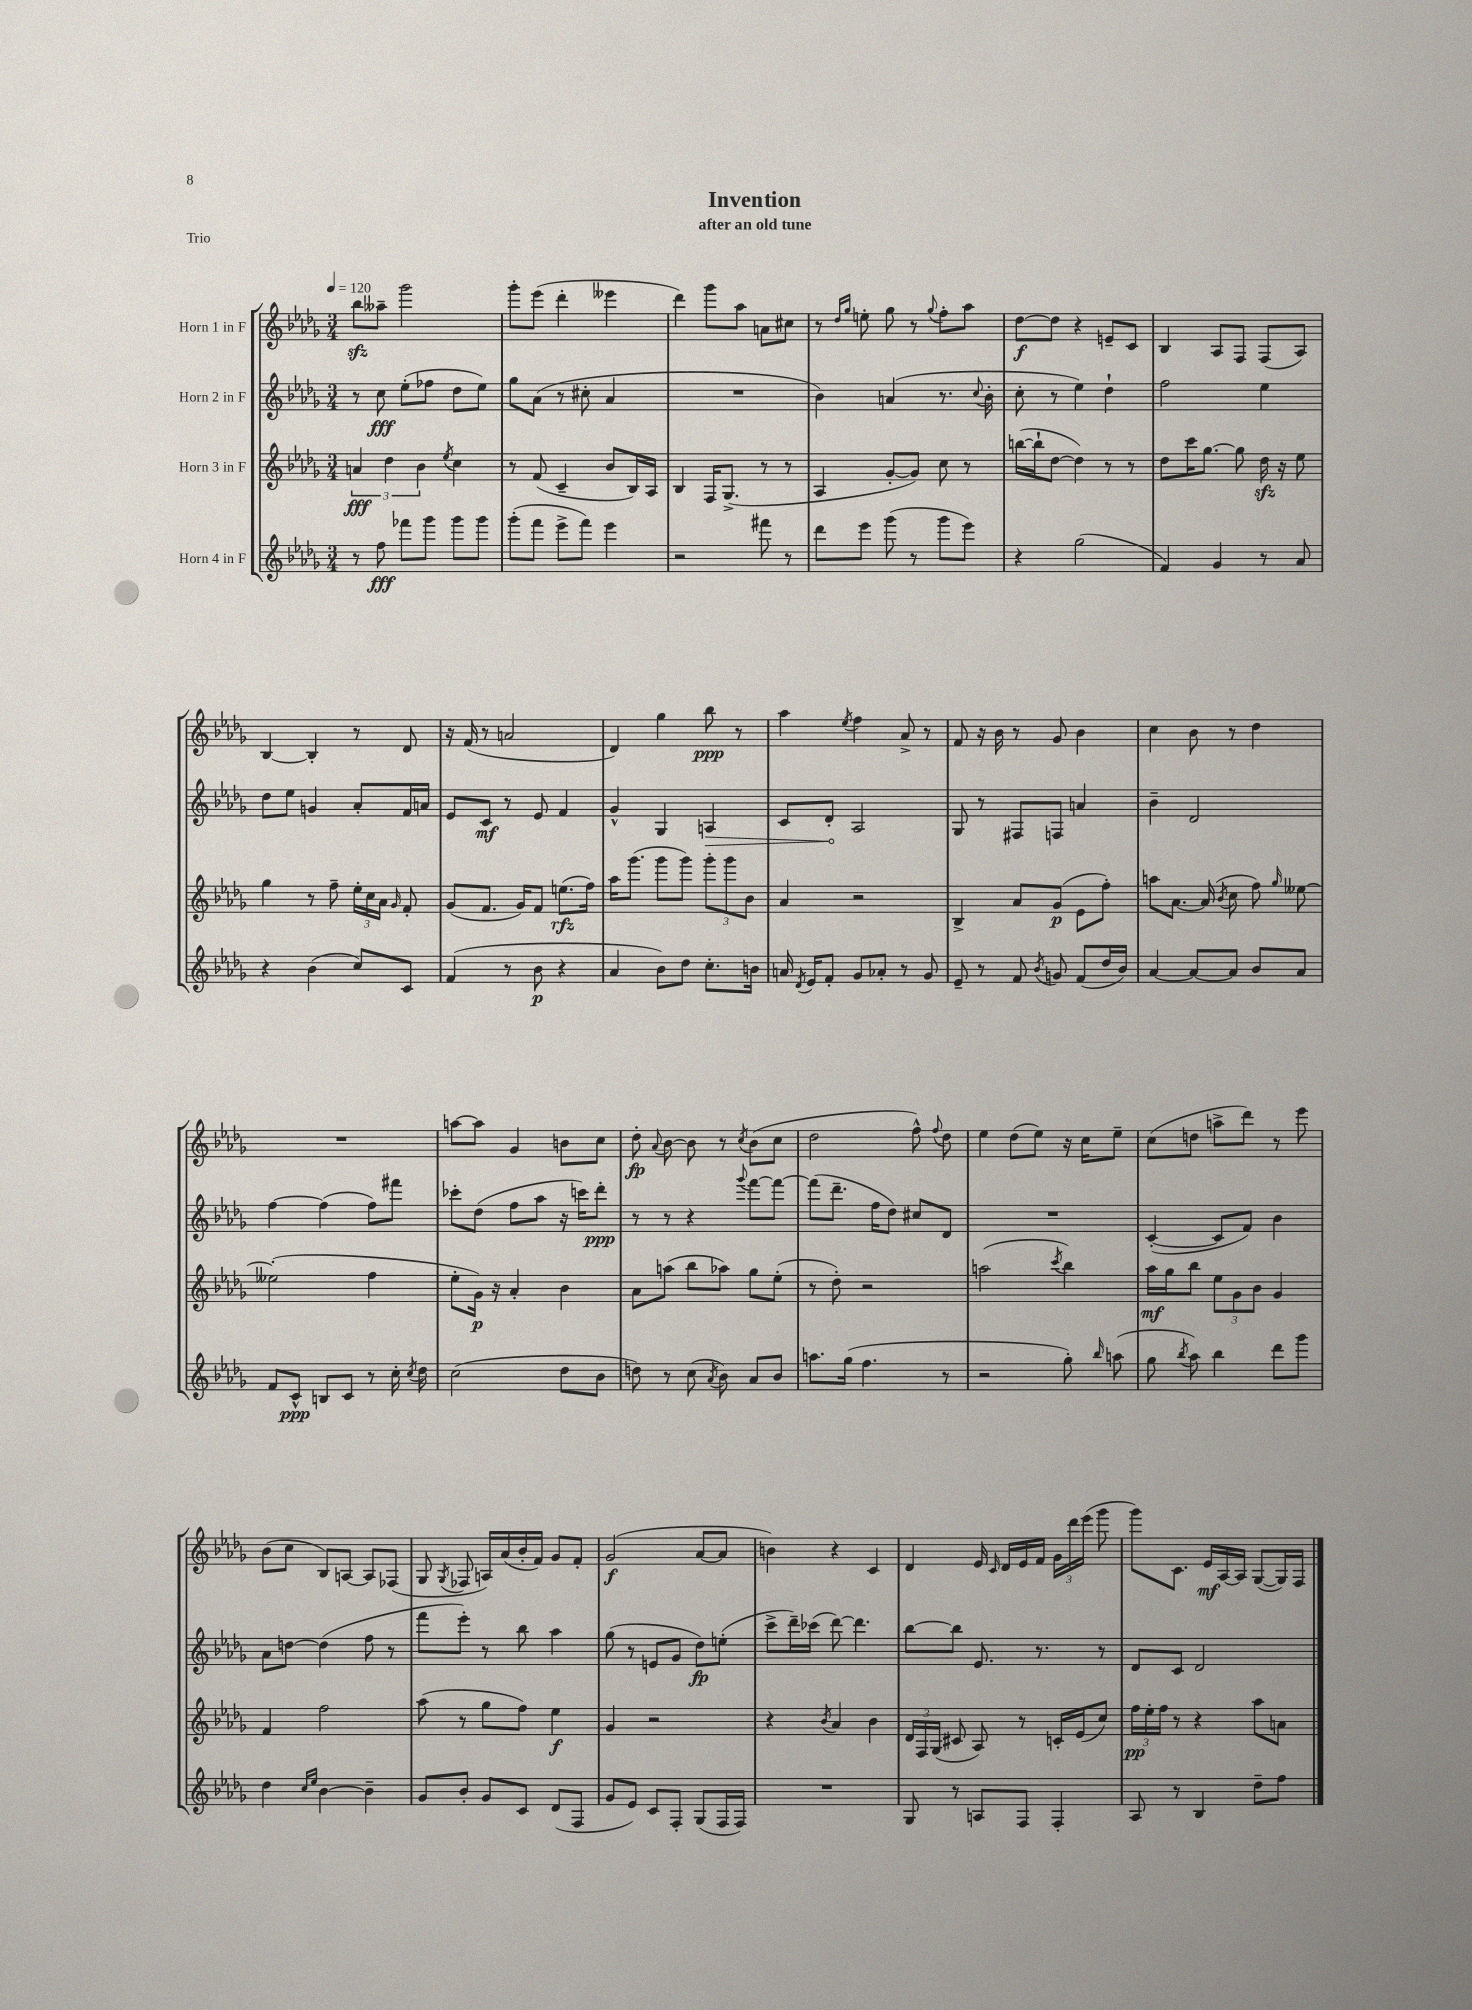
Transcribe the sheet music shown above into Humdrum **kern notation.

**kern	**kern	**kern	**kern
*staff4	*staff3	*staff2	*staff1
*clefG2	*clefG2	*clefG2	*clefG2
*k[b-e-a-d-g-]	*k[b-e-a-d-g-]	*k[b-e-a-d-g-]	*k[b-e-a-d-g-]
*M3/4	*M3/4	*M3/4	*M3/4
*MM120	*MM120	*MM120	*MM120
8r	6a/	8r	8bb-\L
8ff\	.	8cc\	8aa--~\J
.	6dd-\	.	.
8fff-\L	.	(8ee-'\L	2ggg-\
.	6b-\	.	.
8ggg-\J	.	8ff-\J	.
.	8qee-/	.	.
8ggg-\L	4cc\	8dd-\L	.
8ggg-\J	.	8ee-\J)	.
=	=	=	=
(8ggg-'\L	8r	8gg-\L	8ggg-'\L
8fff\J	(8f/	(8a-\J	(8eee-\J
8eee-^\L	4c~/	8r	4ddd-'\
8fff\J)	.	8cc#'\	.
4eee-\	8b-/L	4a-/	4eee--\
.	16B-/L)	.	.
.	16A-/JJ	.	.
=	=	=	=
2r	4B-/	2.r	4ddd-\)
.	16F/LK	.	8ggg-\L
.	(8.G-^/J	.	.
.	.	.	8aa-\J
8fff#\	8r	.	8a\L
8r	8r	.	8cc#\J
=	=	=	=
8ddd-\L	4A-/	4b-\)	8r
.	.	.	16qqdd-/LL
.	.	.	16qqgg-/JJ
8eee-\J	.	.	8ee'\
(8ggg-\	[8g-'/L	(4a/	8gg-\
8r	8g-/]J)	.	8r
.	.	.	8qqgg-/
8ggg-\L	8cc\	8.r	8ff'\L
8eee-\J)	8r	.	8aa-\J
.	.	8qqcc/	.
.	.	16b-'\	.
=	=	=	=
4r	([16bb\LL	8cc'\	[8dd-\L
.	16bb`\]J	.	.
.	[8dd-\J	8r	8dd-\]J
(2gg-\	4dd-\])	4ee-\)	4r
.	8r	4dd-`\	8e~/L
.	8r	.	8c/J
=	=	=	=
4f/)	8dd-\L	2ff\	4B-/
.	16ccc\K	.	.
.	[8.gg-\J	.	.
4g-/	.	.	8A-/L
.	8gg-\]	.	8F/J
8r	16dd-\	4ee-\	(8F/L
.	16r	.	.
8a-/	8ee-\	.	8A-/J)
=	=	=	=
4r	4gg-\	8dd-\L	[4B-/
.	.	8ee-\J	.
(4b-\	8r	4g/	4B-'/]
.	8ff~\	.	.
8cc/L)	24ee-'\LL	8a-'/L	8r
.	24cc\	.	.
.	24a-\JJ	.	.
.	16qqg-/	.	.
8c/J	8f'/	16f/L	8d-/
.	.	16a/JJ	.
=	=	=	=
(4f/	(8g-/L	8e-/L	16r
.	.	.	(16f/
.	8.f/J	8c/J	8r
8r	.	8r	2a/
.	16g-/LK)	.	.
8b-\	8f/J	8e-/	.
4r	(8.ee\L	4f/	.
.	16ff\Jk)	.	.
=	=	=	=
4a-/	16aa-\LK	4g-^^/	4d-/)
.	(8.ggg-\J	.	.
8b-\L)	8ggg-\L	4G-/	4gg-\
8dd-\J	8ggg-\J)	.	.
8.cc'\L	12ggg-'\L	4A/	8bb-\
.	12ggg-\	.	.
.	.	.	8r
.	12b-\J	.	.
16b\Jk	.	.	.
=	=	=	=
16a/	4a-/	8c/L	4aa-\
8qd-/	.	.	.
16e-/LK	.	.	.
8f'/J	.	8d-'/J	.
.	.	.	8qee-/
8g-/L	2r	2A-/	4ff\
8a-'/J	.	.	.
8r	.	.	8a-^/
8g-/	.	.	8r
=	=	=	=
8e-~/	4B-^/	8G-/	8f/
8r	.	8r	16r
.	.	.	16b-\
8f/	8a-/L	8F#/L	8r
8qb-/	.	.	.
8g/	(8g-/J	8F/J	8g-/
(8f/L	8e-\L	4a/	4b-\
16dd-/L	8ff'\J)	.	.
16b-/JJ)	.	.	.
=	=	=	=
[4a-/	8aa\L	4b-~\	4cc\
.	[8.a-\J	.	.
8a-/_L	.	2d-/	8b-\
.	(16a-/]	.	.
.	8qb-/	.	.
8a-/]J	8cc\	.	8r
8b-/L	8ff\)	.	4dd-\
.	16qqgg-/	.	.
8a-/J	[8ee--\	.	.
=	=	=	=
8f/L	(2ee--'\]	[4ff\	2.r
8c^^/J	.	.	.
8B/L	.	(4ff\]	.
8c/J	.	.	.
8r	4ff\	8ff\L)	.
16cc'\	.	8fff#\J	.
8qcc/	.	.	.
16dd-\	.	.	.
=	=	=	=
(2cc\	8ee-'\L	8ccc-'\L	[8aa\L
.	16g-\Jk)	(8dd-\J	8aa\]J
.	16r	.	.
.	4a-'/	8ff\L	4g-/
.	.	8aa-\J	.
8dd-\L	4b-\	16r	8b\L
.	.	16ccc\LK)	.
8b-\J	.	8ddd-'\J	8cc\J
=	=	=	=
8dd\)	8a-\L	8r	8dd-'\
.	.	.	8qqa-/
8r	(8aa\J	8r	[8b-\
(8cc\	8bb-\L	4r	8b-\]
8qa-/	.	.	.
8b-\)	8aa-\J)	.	8r
.	.	8qqggg-/	8qcc/
8a-/L	8gg-\L	[8fff\L	(8b-\L
8b-/J	(8ee-'\J	8fff\_J	8cc\J
=	=	=	=
8.aa\L	8r	(8fff\]L	2dd-\
.	8dd-'\)	8.ddd-~\J	.
(16gg-\Jk	.	.	.
4.ff\	2r	.	.
.	.	16ff\LK	.
.	.	8dd-\J)	.
.	.	8cc#/L	8ff^^\)
.	.	.	8qqff/
8r	.	8d-/J	8dd-\
=	=	=	=
2r	(2aa\	2.r	4ee-\
.	.	.	(8dd-\L
.	.	.	8ee-\J)
.	8qccc/	.	.
8gg-'\)	4bb-\)	.	16r
.	.	.	16cc\LK
16qqbb-/	.	.	.
(8aa\	.	.	8ee-~\J
=	=	=	=
8gg-\	16aa-\LL	([4c'/	(8cc\L
.	16gg-\J	.	.
8qbb-/	.	.	.
8aa-\)	8bb-\J	.	8dd\J
4bb-\	12ee-\L	8c/]L	8aa^\L
.	12g-\	.	.
.	.	8f/J)	8ddd-\J)
.	12b-\J	.	.
8ddd-\L	4g-/	4b-\	8r
8ggg-\J	.	.	8eee-\
=	=	=	=
4dd-\	4f/	8a-\L	(8b-\L
.	.	[8dd\J	8cc\J
16qqcc/LL	.	.	.
16qqee-/JJ	.	.	.
[4b-\	2ff\	(4dd\]	8B-/L)
.	.	.	[8A/J
4b-~\]	.	8ff\	8A/]L
.	.	8r	(8F-/J
=	=	=	=
8g-/L	(8aa-\	8fff\L	8G-/
.	.	.	8qG-/
8b-'/J	8r	8eee-'\J)	8F-/
8g-/L	8gg-\L	8r	16A/LL)
.	.	.	(16a-/
8c/J	8ff\J)	8bb-\	16b-'/
.	.	.	16f/JJ)
(8d-/L	4ee-\	4aa-\	8g-/L
8F/J	.	.	8f'/J
=	=	=	=
8g-/L	4g-/	(8gg-\	(2g-/
8e-/J)	.	8r	.
8c/L	2r	8e/L	.
8F'/J	.	8g-/J	.
(8G-/L	.	8dd-\L)	[8a-/L
16F/L	.	(8ee'\J	8a-/]J
16F/JJ)	.	.	.
=	=	=	=
2.r	4r	8ccc^\L	4b\)
.	.	16ddd-~\L)	.
.	.	(16ccc-\JJ	.
.	8qb-/	.	.
.	4a-/	[8ddd-\)	4r
.	.	4.ddd-\]	.
.	4b-\	.	4c/
=	=	=	=
8G-/	24d-/LL	[8bb-\L	4d-/
.	24F/	.	.
.	(24G-/JJ	.	.
8r	8c#/	8bb-\]J	.
8A/L	8A-/)	8.e-/	16e-/
.	.	.	16qqc/
.	.	.	16d-/LL
8F/J	8r	.	16e-/
.	.	8.r	16f/JJ
4F'/	16c'/LL	.	24g-\LL
.	.	.	24ddd-\
.	(16e-/J	.	.
.	.	.	(24eee-\JJ
.	8cc/J)	8r	8ggg-\
=	=	=	=
8A-/	24ff\LL	8d-/L	8ggg-\L)
.	24ee-'\	.	.
.	24ff\JJ	.	.
8r	8r	8c/J	8.c\J
4B-/	4r	2d-/	.
.	.	.	16e-/LL
.	.	.	[16A-/
.	.	.	16A-/]JJ
8dd-~\L	8aa-\L	.	([8G-/L
8ff\J	8a\J	.	16G-/]L)
.	.	.	16F/JJ
==	==	==	==
*-	*-	*-	*-
